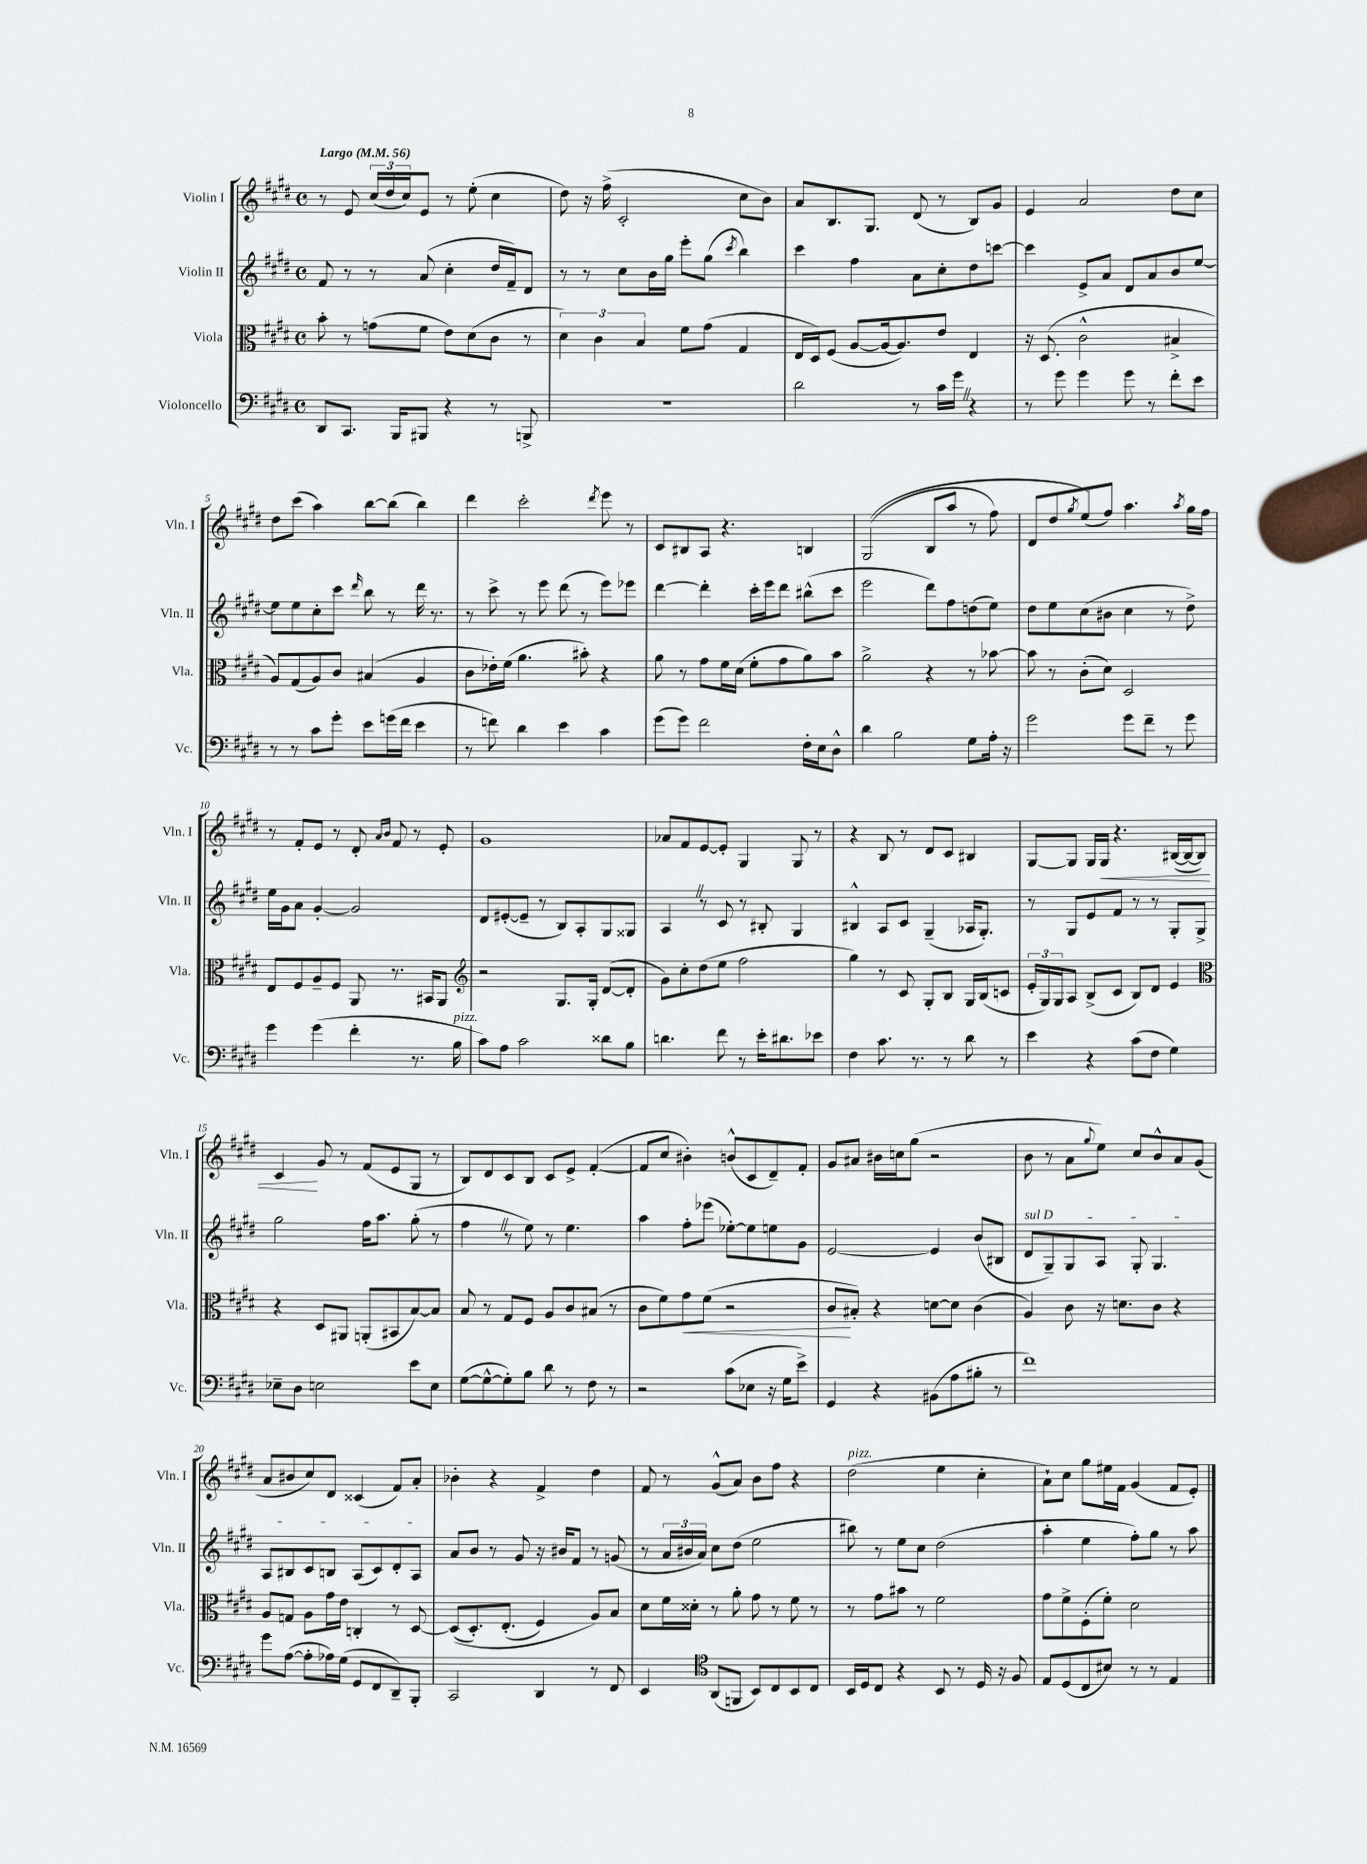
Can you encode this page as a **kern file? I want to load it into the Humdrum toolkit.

**kern	**kern	**kern	**kern
*staff4	*staff3	*staff2	*staff1
*clefF4	*clefC3	*clefG2	*clefG2
*k[f#c#g#d#]	*k[f#c#g#d#]	*k[f#c#g#d#]	*k[f#c#g#d#]
*M4/4	*M4/4	*M4/4	*M4/4
*met(c)	*met(c)	*met(c)	*met(c)
*MM56	*MM56	*MM56	*MM56
8DD#	8b'	8f#	8r
8.CC#	8r	8r	8e
.	(8g	8r	(24cc#
.	.	.	24dd#
16BBB	.	.	.
.	.	.	24cc#)
8BBB#	8f#	(8a	8e
4r	8e)	4cc#'	8r
.	(8d#	.	(8ee'
8r	8c#	16dd#	4cc#
.	.	16f#~)	.
8BBB^	8r	8d#	.
=	=	=	=
1r	6d#)	8r	8dd#)
.	.	8r	16r
.	6c#	.	.
.	.	.	(16ff#^
.	.	8cc#	2c#'
.	6B	.	.
.	.	16b	.
.	.	16gg#	.
.	8f#	8eee'	.
.	(8g#	(8gg#	.
.	.	8qccc#	.
.	4G#	4bb)	8cc#
.	.	.	8b)
=	=	=	=
2d#	16E	4ccc#	8a
.	16D#)	.	.
.	(8F#	.	8.B
.	[8A	4ff#	.
.	.	.	8.G#
.	16A_	.	.
.	8.A])	.	.
8r	.	8a	(8d#
16c#	8e	8cc#'	8r
16g#	.	.	.
4r	4E	8dd#	8B)
.	.	[8ccc	8g#
=	=	=	=
8r	16r	4ccc]	4e
.	(8.D#	.	.
8g#	.	.	.
4g#	2c#^^	8e^	2a
.	.	8a	.
8g#	.	8d#	.
8r	.	8a	.
8f#'	4B#^	8b	8dd#
8e	.	[8ee	8cc#
=	=	=	=
8r	8A)	8ee]	8dd#
8r	(8G#	8ee	(8ccc#
8c#	8A)	8cc#'	4aa)
8g#'	8c#	8ccc#	.
.	.	16qqddd#	.
8e	(4B#	8bb	[8bb
(16g	.	8r	(8bb]
16f#	.	.	.
4e	4A	16ddd#	4bb)
.	.	8.r	.
=	=	=	=
8r	8c#	8r	4ddd#
8f)	16e-')	8ccc#^	.
.	(16f#	.	.
4d#	4.a	8r	2ccc#'
.	.	8eee	.
4e	.	(8ddd#	.
.	8b#')	8r	.
.	.	.	8qddd#
4c#	4r	8eee)	8eee
.	.	8eee-	8r
=	=	=	=
(8g#	8a	[4ddd#	8c#
8g#)	8r	.	8B#
2f#	8g#	4ddd#']	8A
.	16f#	.	4.r
.	(16d#	.	.
.	8f#'	16ccc#'	.
.	.	16eee	.
.	8g#	8ddd#	.
16F#'	8a)	(8bb#^^	4B
16E	.	.	.
8D#^^	8b	8ccc#	.
=	=	=	=
4d#	2a^	2eee	&((2G#
2B	.	.	.
.	4r	8ddd#)	8B
.	.	8ff#	8aa
8G#	8r	(8dd	8r
16A'	[8b-	8ee)	8ff#)
16r	.	.	.
=	=	=	=
2g#	8b-]	8dd#	8d#
.	8r	8ee	8dd#
.	.	.	8qgg#
.	(8c#'	(8cc#	(8ee&)
.	8d#)	8b#	8ff#)
8g#	2D#	4cc#	4.aa
8f#~	.	.	.
8r	.	8r	.
.	.	.	8qaa
8g#	.	8dd#^)	16gg#
.	.	.	16ff#
=	=	=	=
4g#	8E	16ee	8r
.	.	16g#	.
.	8F#	8a	8f#'
(4g#	8A~	[4g#'	8e
.	8F#	.	8r
4f#'	8AA	2g#]	8d#'
.	.	.	16qqa
.	.	.	16qqb
.	8.r	.	8f#
8.r	.	.	8r
.	16BB#	.	.
.	8AA	.	8e'
16B	.	.	.
=	=	=	=
*	*clefG2	*	*
8c#)	2r	8d#	1g#
8A	.	([8e#'	.
2c#	.	8e#~]	.
.	.	8r	.
.	8.G#	8B)	.
.	.	8A'	.
.	16G#'	.	.
8d##	([8d#	8G#	.
8B	8d#']	8G##	.
=	=	=	=
4.d	8g#)	4A	8a-
.	8cc#'	.	8f#
.	(8dd#	8r	[8e
8f#	8ee	8c#	8e']
8r	2ff#	8r	4G#
16e'	.	8B#'	.
8.d#	.	.	.
.	.	4G#	8G#
8e-	.	.	8r
=	=	=	=
4F#	4gg#)	4B#^^	4r
8.c#	8r	8A	8B
.	8c#	8c#	8r
8.r	.	.	.
.	8G#'	(4G#~	8d#
8r	8B	.	8c#
8d#	16G#	16A-	4B#
.	(16B	8.G#')	.
8r	8c	.	.
=	=	=	=
4e	24e'	8r	[8G#
.	24G#)	.	.
.	24G#	.	.
.	8A	8G#	8G#]
4r	(8B^	8e	16G#
.	.	.	16G#
.	8c#	8f#	4.r
(8c#	8B)	8r	.
8F#	8d#	8r	.
4G#)	4e	8G#'	([16B#
.	.	.	16B#_
.	.	8G#^	8B#])
=	=	=	=
*	*clefC3	*	*
8E-~	4r	2gg#	4c#
8D#	.	.	.
2E	8D#	.	8g#
.	8AA#	.	8r
.	(8AA'	16ff#	(8f#
.	.	8.aa	.
.	8BB#	.	8e
8e	[8B)	(8gg#'	8G#
8E	8B]	8r	8r
=	=	=	=
([8G#	8B	4ff#	8B)
8G#^^_	8r	.	8d#
8G#'])	8G#	8r	8c#
8B	8F#	8ee)	8B
8d#	8A	8r	8c#
8r	8c#	4.ee	8e^
8F#	(8B#	.	([4f#'
8r	8r	.	.
=	=	=	=
2r	8c#	4aa	8f#]
.	8f#)	.	8cc#
.	8g#	8ff#'	4b#')
.	(8f#	(8eee-	.
(8c#	2r	[8ee-')	(8b^^
8E-	.	8ee-]	8c#
16r	.	8ee	8d#~)
16G#	.	.	.
8e^)	.	8g#	8f#'
=	=	=	=
4GG#	8c#	[2e	8g#
.	8B#')	.	8a#
4r	4r	.	16b#
.	.	.	16cc
.	.	.	(8gg#
(8BB#	[8d	4e]	2r
8A	8d]	.	.
8B#'	(4c#	(8b	.
8r	.	8B#	.
=	=	=	=
1f#)	4A)	8d#	8b
.	.	8G#~)	8r
.	8c#	8G#	8a
.	.	.	8qqgg#
.	16r	8A	8ee)
.	8.d	.	.
.	.	8G#'	8cc#
.	8c#	4.G#	8b^^
.	4r	.	8a
.	.	.	(8g#
=	=	=	=
8g#	8A	8A	8a
([8A	8G	8B#	8b#
8A']	8A	8c#	8cc#)
16A-)	16g#	8B	8d#
(16G#	16e	.	.
8GG#	4C'	(8A	(4c##
8FF#	.	8c#)	.
8DD#~)	8r	8d#'	8f#)
8BBB'	[8D#	8A	8a'
=	=	=	=
2CC#	&((8D#]	8a	4b-'
.	8.D#')	8b	.
.	.	8r	4r
.	(8.E'	.	.
.	.	8g#	.
4DD#	4F#)	16r	4f#^
.	.	16b#	.
.	.	8f#	.
8r	8A&)	8r	4dd#
8FF#	8B	(8g	.
=	=	=	=
4EE	8d#	8r	8f#
.	16f#	24a	8r
.	.	24b#	.
.	16d##'	.	.
.	.	24a)	.
*clefC4	*	*	*
(8AA	8r	8cc#	(8g#^^
8FF	8a'	(8dd#	8a)
8BB)	8g#	2ee	8b
8C#	8r	.	8ff#
8BB	8f#	.	4r
8C#	8r	.	.
=	=	=	=
16BB	8r	8bb#)	(2dd#
16D#	.	.	.
8C#	8g#	8r	.
4r	8b#	8ee	.
.	8r	8cc#	.
8BB	2f#	(2dd#	4ee
8r	.	.	.
16D#	.	.	4cc#'
16r	.	.	.
8F#	.	.	.
=	=	=	=
8E	8g#	4aa'	8a`)
(8D#	8f#^	.	8cc#
8C#	(8F#'	4ee	8gg#
8B#)	8f#')	.	16ee#
.	.	.	16f#
8r	2d#	8ff#')	(4g#
8r	.	8gg#	.
4E	.	8r	8f#
.	.	8aa	8e')
==	==	==	==
*-	*-	*-	*-
